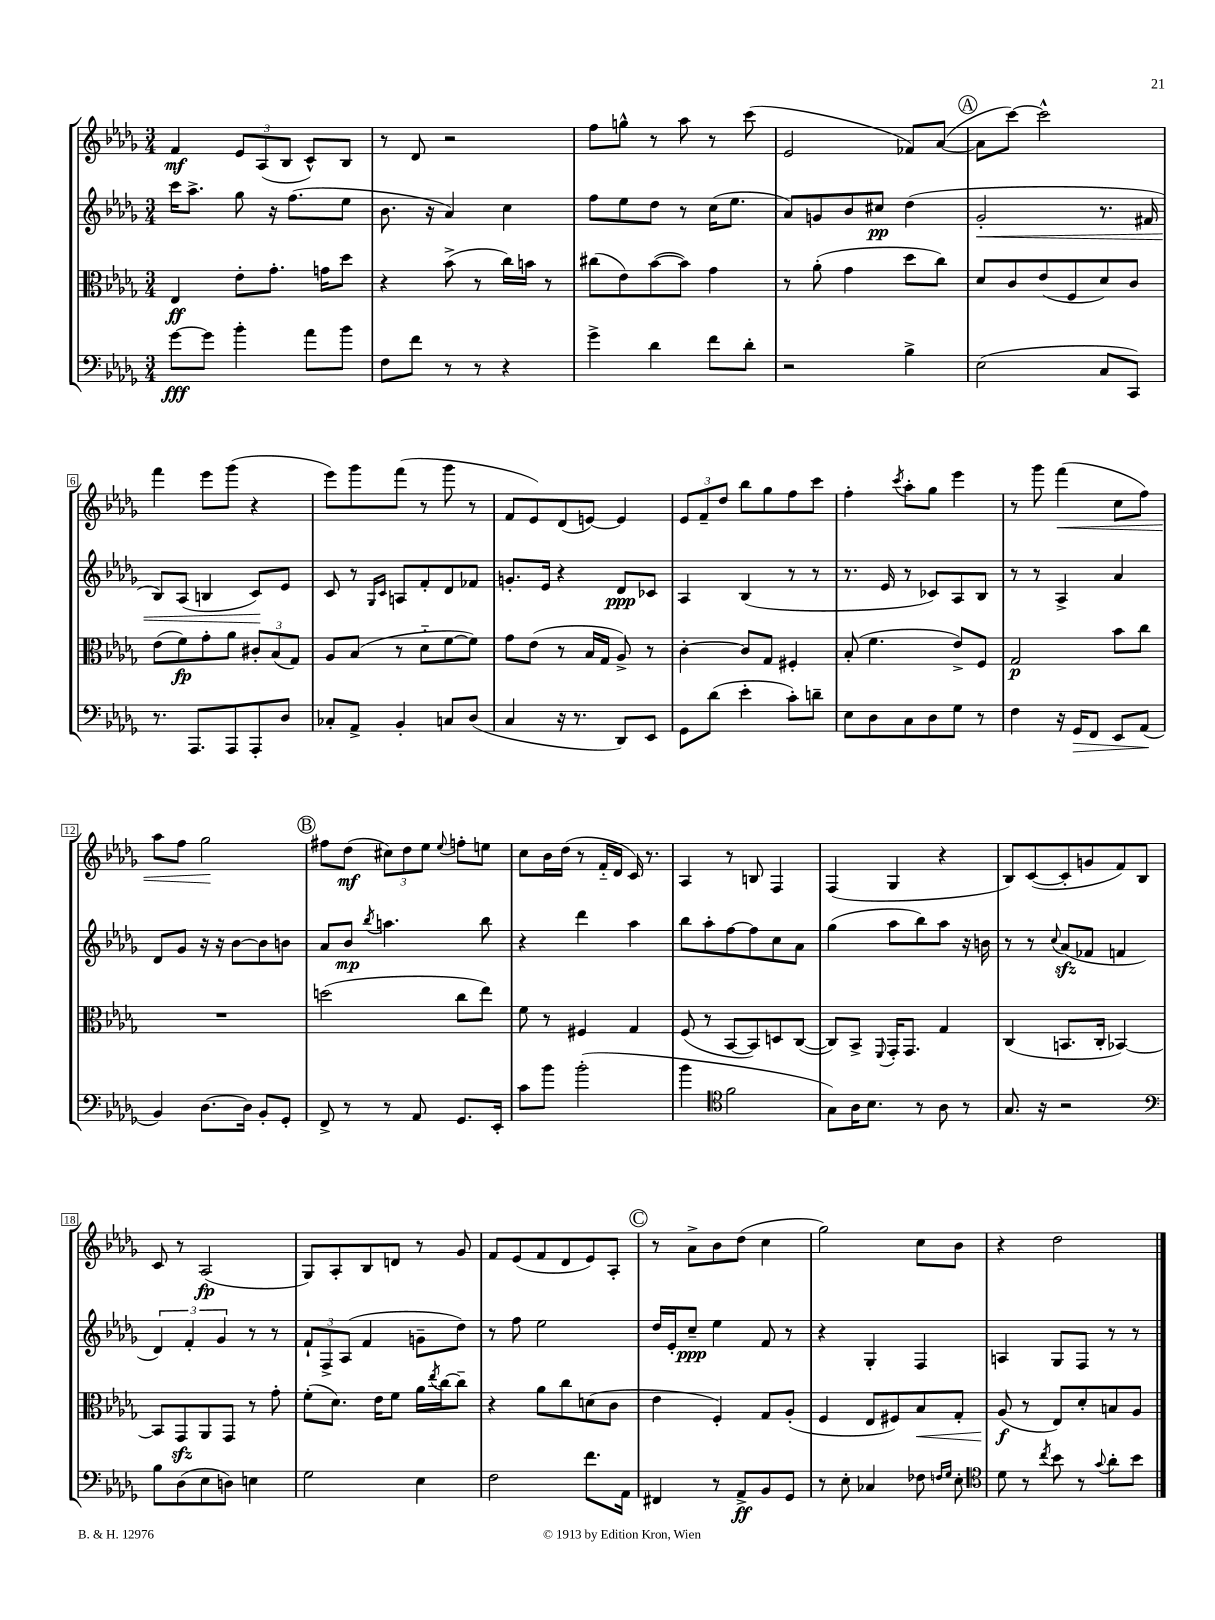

**kern	**dynam	**kern	**dynam	**kern	**dynam	**kern	**dynam
*part4	*part4	*part3	*part3	*part2	*part2	*part1	*part1
*staff4	*staff4	*staff3	*staff3	*staff2	*staff2	*staff1	*staff1
*clefF4	*	*clefC3	*	*clefG2	*	*clefG2	*
*k[b-e-a-d-g-]	*	*k[b-e-a-d-g-]	*	*k[b-e-a-d-g-]	*	*k[b-e-a-d-g-]	*
*M3/4	*	*M3/4	*	*M3/4	*	*M3/4	*
=1	=1	=1	=1	=1	=1	=1	=1
[8g-\L	fff	4E-/	ff	16ccc\KL	.	4f/	mf
.	.	.	.	8.aa-^\J	.	.	.
8g-\J]	.	.	.	.	.	.	.
4b-'\	.	8e-'\L	.	8gg-\	.	12e-/L	.
.	.	.	.	.	.	(12A-/	.
.	.	8.g-'\J	.	16r	.	.	.
.	.	.	.	.	.	12B-/J	.
.	.	.	.	(8.ff\L	.	.	.
8a-\L	.	.	.	.	.	8c^^/L)	.
.	.	16gn\KL	.	.	.	.	.
8b-\J	.	8dd-\J	.	8ee-\J	.	8B-/J	.
=2	=2	=2	=2	=2	=2	=2	=2
8F\L	.	4r	.	8.b-\	.	8r	.
8f\J	.	.	.	.	.	8d-/	.
.	.	.	.	16r	.	.	.
8r	.	(8b-^\	.	4a-/)	.	2r	.
8r	.	8r	.	.	.	.	.
4r	.	16cc\LL)	.	4cc\	.	.	.
.	.	16bn\JJ	.	.	.	.	.
.	.	8r	.	.	.	.	.
=3	=3	=3	=3	=3	=3	=3	=3
4g-^\	.	(8cc#X\L	.	8ff\L	.	8ff\L	.
.	.	8e-\)	.	8ee-\	.	8ggn^^\J	.
4d-\	.	([8b-\	.	8dd-\J	.	8r	.
.	.	8b-\J])	.	8r	.	8aa-\	.
8f\L	.	4g-\	.	(16cc\KL	.	8r	.
.	.	.	.	8.ee-\J	.	.	.
8d-'\J	.	.	.	.	.	(8ccc\	.
=4	=4	=4	=4	=4	=4	=4	=4
2r	.	8r	.	8a-/L)	.	2e-/	.
.	.	(8a-'\	.	8gn/	.	.	.
.	.	4g-\	.	8b-/	.	.	.
.	.	.	.	8cc#X/J	pp	.	.
4B-^\	.	8dd-\L	.	(4dd-\	.	8f-X/L)	.
.	.	8cc\J)	.	.	.	([8a-/J	.
!!LO:REH:place=s1:t=A
=5	=5	=5	=5	=5	=5	=5	=5
!	!	!	!	!	!LO:HP:b	!	!
(2E-\	.	8d-/L	.	2g-'/	<	8a-\L]	.
.	.	8c/	.	.	.	[8ccc\J)	.
.	.	(8e-/	.	.	.	2ccc^^\]	.
.	.	8F/	.	.	.	.	.
8C/L	.	8d-/)	.	8.r	.	.	.
8CC/J)	.	8c/J	.	.	.	.	.
.	.	.	.	16f#X/	.	.	.
!!LO:LB:g=z
=6	=6	=6	=6	=6	=6	=6	=6
8.r	.	(8e-\L	.	8B-/L)	.	4fff\	.
.	.	8f\)	fp	(8A-/J	.	.	.
8.AAA-/L	.	.	.	.	.	.	.
.	.	8g-'\	.	4Bn/	.	8eee-\L	.
8AAA-/	.	8a-\J	.	.	.	(8ggg-\J	.
8AAA-'/	.	12c#X'/L	.	8c/L)	.	4r	.
.	.	(12B-/	.	.	.	.	.
8D-/J	.	.	.	8e-/J	[	.	.
.	.	12G-/J)	.	.	.	.	.
=7	=7	=7	=7	=7	=7	=7	=7
8C-X'/L	.	8A-/L	.	8c/	.	8eee-\L)	.
8AA-^/J	.	(8B-/J	.	8r	.	8ggg-\	.
.	.	.	.	16qqG-/LL	.	.	.
.	.	.	.	16qqc/JJ	.	.	.
4BB-'/	.	8r	.	8An/L	.	(8fff\J	.
.	.	8d-\L	.	8f'/	.	8r	.
8Cn/L	.	[8f\	.	8d-/	.	8ggg-\	.
(8D-/J	.	8f\J])	.	8f-X/J	.	8r	.
=8	=8	=8	=8	=8	=8	=8	=8
4C/	.	8g-\L	.	8.gn'/L	.	8f/L	.
.	.	(8e-\J	.	.	.	8e-/)	.
.	.	.	.	16e-/Jk	.	.	.
16r	.	8r	.	4r	.	(8d-/	.
8.r	.	.	.	.	.	.	.
.	.	16B-/LL	.	.	.	[8en/J)	.
.	.	16G-/JJ	.	.	.	.	.
8DD-/L)	.	8A-^/)	.	8d-/L	ppp	4e/]	.
8EE-/J	.	8r	.	8c-X/J	.	.	.
=9	=9	=9	=9	=9	=9	=9	=9
8GG-\L	.	[4c'\	.	4A-/	.	12e-/L	.
.	.	.	.	.	.	12f~/	.
(8d-\J	.	.	.	.	.	.	.
.	.	.	.	.	.	12dd-/J	.
4e-'\	.	8c/L]	.	(4B-/	.	8bb-\L	.
.	.	8G-/J	.	.	.	8gg-\	.
8c'\L)	.	4F#X'/	.	8r	.	8ff\	.
8dn~\J	.	.	.	8r	.	8ccc\J	.
=10	=10	=10	=10	=10	=10	=10	=10
8E-\L	.	(8B-'/	.	8.r	.	4ff'\	.
8D-\	.	4.f\	.	.	.	.	.
.	.	.	.	16e-/	.	.	.
.	.	.	.	.	.	8qccc/	.
8C\	.	.	.	8r	.	8aa-'\L	.
8D-\	.	.	.	8c-X/L)	.	8gg-\J	.
8G-\J	.	8e-^/L)	.	8A-/	.	4eee-\	.
8r	.	8F/J	.	8B-/J	.	.	.
=11	=11	=11	=11	=11	=11	=11	=11
4F\	.	2G-/	p	8r	.	8r	.
.	.	.	.	8r	.	8ggg-\	.
!	!	!	!	!	!	!	!LO:HP:b
16r	.	.	.	4A-^/	.	(4fff\	<
!	!LO:HP:b	!	!	!	!	!	!
16GG-/KL	>	.	.	.	.	.	.
8FF/J	.	.	.	.	.	.	.
8EE-/L	.	8b-\L	.	4a-/	.	8cc\L	.
(8AA-/J	.	8cc\J	.	.	.	8ff\J)	.
.	]	.	.	.	.	.	.
!!LO:LB:g=z
=12	=12	=12	=12	=12	=12	=12	=12
4BB-/)	.	2.r	.	8d-/L	.	8aa-\L	.
.	.	.	.	8g-/J	.	8ff\J	.
[8.D-\L	.	.	.	16r	.	2gg-\	.
.	.	.	.	16r	.	.	.
.	.	.	.	[8b-\L	.	.	.
16D-\Jk]	.	.	.	.	.	.	.
8BB-'/L	.	.	.	8b-\]	.	.	.
8GG-'/J	.	.	.	8bn\J	.	.	.
.	.	.	.	.	.	.	[
!!LO:REH:place=s1:t=B
=13	=13	=13	=13	=13	=13	=13	=13
8FF^/	.	(2ddn\	.	8a-/L	.	8ff#X\L	.
8r	.	.	.	8b-/J	mp	(8dd-\J	mf
.	.	.	.	8qbb-/	.	.	.
8r	.	.	.	4.aan\	.	12cc#X\L)	.
.	.	.	.	.	.	12dd-\	.
8AA-/	.	.	.	.	.	.	.
.	.	.	.	.	.	12ee-\J	.
.	.	.	.	.	.	8qqee-/	.
8.GG-/L	.	8cc\L	.	.	.	8ffn'\L	.
.	.	8ee-\J)	.	8bb-\	.	8een\J	.
16EE-'/Jk	.	.	.	.	.	.	.
=14	=14	=14	=14	=14	=14	=14	=14
8c\L	.	8f\	.	4r	.	8cc\L	.
8b-\J	.	8r	.	.	.	16b-\L	.
.	.	.	.	.	.	(16dd-\JJ	.
(2b-'\	.	4F#X/	.	4ddd-\	.	8r	.
.	.	.	.	.	.	16f/LL	.
.	.	.	.	.	.	16d-/JJ	.
.	.	4G-/	.	4aa-\	.	16c/)	.
.	.	.	.	.	.	8.r	.
=15	=15	=15	=15	=15	=15	=15	=15
4b-\	.	(8F/	.	8bb-\L	.	4A-/	.
.	.	8r	.	8aa-'\	.	.	.
*clefC4	*	*	*	*	*	*	*
2f\	.	[8BB-/L	.	[8ff\	.	8r	.
.	.	8BB-/])	.	8ff\]	.	8Bn/	.
.	.	8Dn/	.	8cc\	.	4F/	.
.	.	([8C/J	.	8a-\J	.	.	.
=16	=16	=16	=16	=16	=16	=16	=16
8G-\L)	.	8C/L])	.	(4gg-\	.	(4F/	.
16A-\K	.	8BB-^/J	.	.	.	.	.
8.B-\J	.	.	.	.	.	.	.
.	.	8qqFF/	.	.	.	.	.
.	.	16GG-'/KL	.	8aa-\L	.	4G-/	.
.	.	8.GG-/J	.	.	.	.	.
8r	.	.	.	8bb-\)	.	.	.
8A-\	.	4G-/	.	8aa-\J	.	4r	.
8r	.	.	.	16r	.	.	.
.	.	.	.	16bn\	.	.	.
=17	=17	=17	=17	=17	=17	=17	=17
8.G-/	.	(4C/	.	8r	.	8B-/L)	.
.	.	.	.	8r	.	([8c/	.
16r	.	.	.	.	.	.	.
.	.	.	.	8qqcc/	.	.	.
2r	.	8.BBn/L	.	(8a-zz/L	.	8c'/]	.
.	.	.	.	8f-X/J	.	8gn/	.
.	.	16C'/Jk	.	.	.	.	.
.	.	[4BB-X/)	.	4fn/	.	8f/)	.
.	.	.	.	.	.	8B-/J	.
!!LO:LB:g=z
=18	=18	=18	=18	=18	=18	=18	=18
*clefF4	*	*	*	*	*	*	*
8B-\L	.	8BB-/L]	.	6d-/)	.	8c/	.
(8D-\	.	8GG-zz/	.	.	.	8r	.
.	.	.	.	6f'/	.	.	.
8E-\	.	8AA-/	.	.	.	(2A-/	fp
.	.	.	.	6g-/	.	.	.
8Dn\J)	.	8GG-/J	.	.	.	.	.
4En\	.	8r	.	8r	.	.	.
.	.	8g-'\	.	8r	.	.	.
=19	=19	=19	=19	=19	=19	=19	=19
2G-\	.	(8f'\L	.	12f`/L	.	8G-/L)	.
.	.	.	.	12F^/	.	.	.
.	.	8.d-\J)	.	.	.	8A-'/	.
.	.	.	.	(12A-/J	.	.	.
.	.	.	.	4f/	.	8B-/	.
.	.	16e-\KL	.	.	.	.	.
.	.	8f\J	.	.	.	8dn/J	.
4E-\	.	16a-\LL	.	8gn~\L	.	8r	.
.	.	8qee-/	.	.	.	.	.
.	.	[16cc\J	.	.	.	.	.
.	.	8cc~\J]	.	8dd-\J)	.	8g-/	.
=20	=20	=20	=20	=20	=20	=20	=20
2F\	.	4r	.	8r	.	8f/L	.
.	.	.	.	8ff\	.	(8e-/	.
.	.	8a-\L	.	2ee-\	.	8f/	.
.	.	8cc\	.	.	.	8d-/	.
8.f\L	.	(8dn\	.	.	.	8e-/)	.
.	.	8c\J	.	.	.	8A-'/J	.
16AA-\Jk	.	.	.	.	.	.	.
!!LO:REH:place=s1:t=C
=21	=21	=21	=21	=21	=21	=21	=21
4FF#X/	.	4e-\	.	16dd-/LL	.	8r	.
.	.	.	.	16e-'/J	.	.	.
.	.	.	.	8cc~/J	ppp	8a-^\L	.
8r	.	4F'/)	.	4ee-\	.	8b-\	.
8AA-^/L	ff	.	.	.	.	(8dd-\J	.
8BB-/	.	8G-/L	.	8f/	.	4cc\	.
8GG-/J	.	(8A-'/J	.	8r	.	.	.
=22	=22	=22	=22	=22	=22	=22	=22
8r	.	4F/	.	4r	.	2gg-\)	.
8E-'\	.	.	.	.	.	.	.
4C-X/	.	8E-/L	.	4G-'/	.	.	.
.	.	8F#X/)	.	.	.	.	.
!	!	!	!LO:HP:b	!	!	!	!
8F-X\	.	8B-/	<	4F/	.	8cc\L	.
16qqFn/LL	.	.	.	.	.	.	.
16qqG-/JJ	.	.	.	.	.	.	.
8E-'\	.	8G-'/J	.	.	.	8b-\J	.
=23	=23	=23	=23	=23	=23	=23	=23
*clefC4	*	*	*	*	*	*	*
8d-\	.	(8A-/	f	4An/	.	4r	.
8r	.	8r	[	.	.	.	.
8qcc/	.	.	.	.	.	.	.
8b-\	.	8E-/L)	.	8G-/L	.	2dd-\	.
8r	.	8d-'/	.	8F/J	.	.	.
8qqg-/	.	.	.	.	.	.	.
8a-'\L	.	8Bn/	.	8r	.	.	.
8b-\J	.	8A-/J	.	8r	.	.	.
==	==	==	==	==	==	==	==
*-	*-	*-	*-	*-	*-	*-	*-
